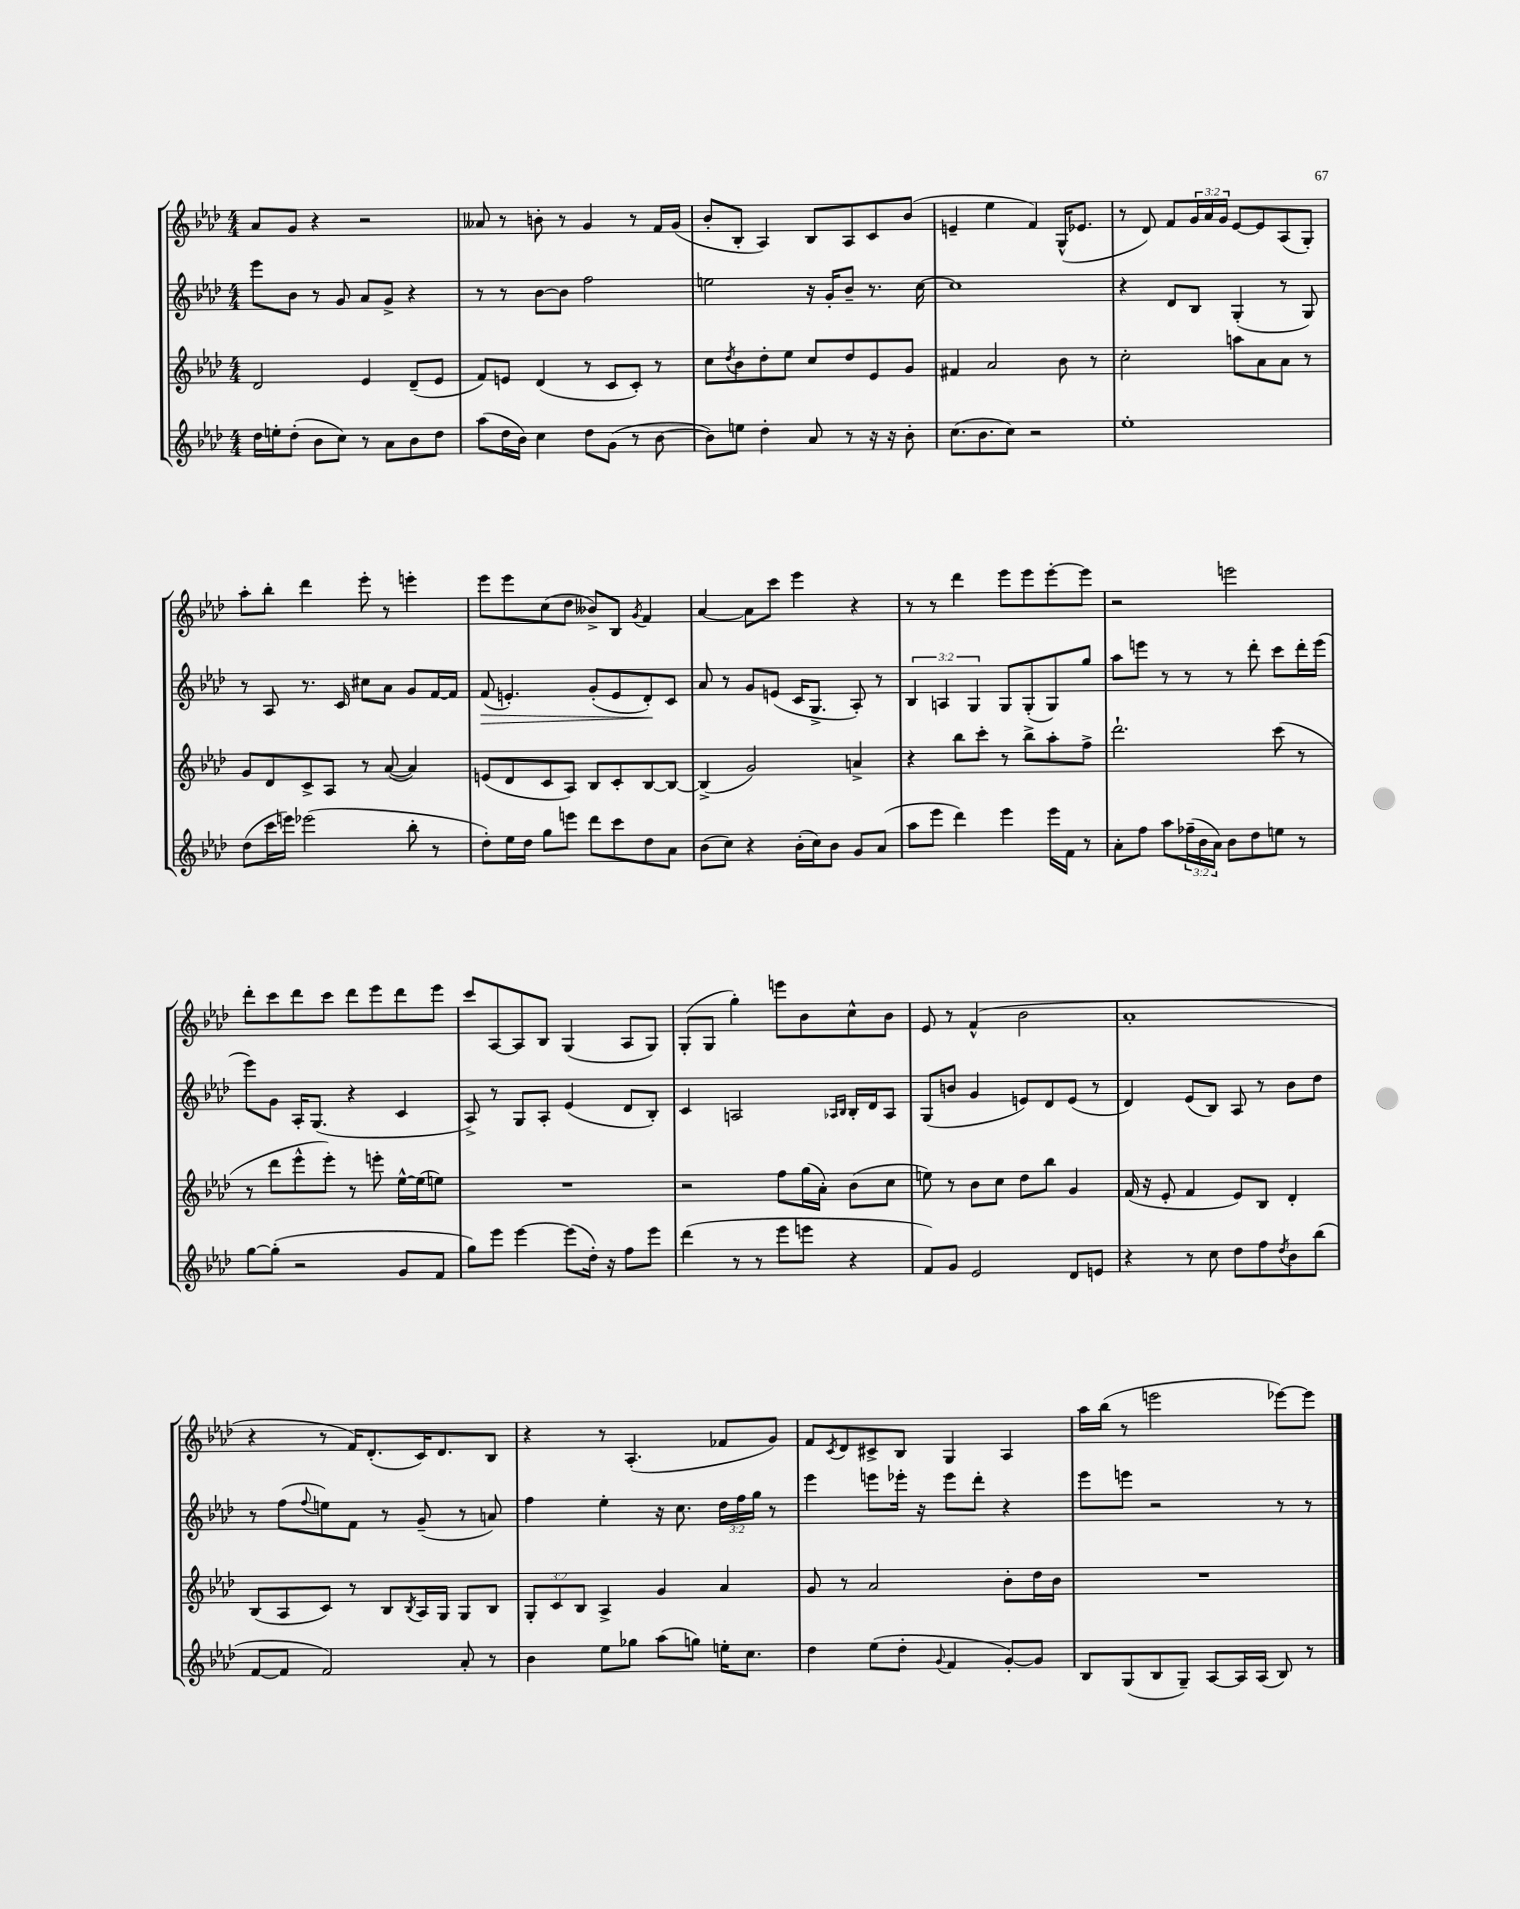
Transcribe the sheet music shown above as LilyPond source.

<<
\new StaffGroup <<
\new Staff = "s0" {
    \clef treble \key aes \major \numericTimeSignature \time 4/4 \override Staff.TupletNumber.text = #tuplet-number::calc-fraction-text
    aes'8 g'8 r4 r2 |
    aeses'8 r8 b'8-. r8 g'4 r8 f'16 g'16( |
    bes'8-. bes8-. aes4) bes8 aes8 c'8 bes'8( |
    e'4-- ees''4 f'4) g16-^( ees'8. |
    r8 des'8) f'8 \tuplet 3/2 { g'16 aes'16 g'16 } ees'8~ ees'8 aes8( g8-.) |
    aes''8-. bes''8-. des'''4 ees'''8-. r8 e'''4-. |
    ees'''8 ees'''8 c''8( des''8 beses'8->) bes8 \acciaccatura { g'8 } f'4 |
    aes'4~ aes'8 c'''8 ees'''4 r4 |
    r8 r8 des'''4 ees'''8 ees'''8 ees'''8~-. ees'''8 |
    r2 e'''2 |
    des'''8-. c'''8 des'''8 c'''8 des'''8 ees'''8 des'''8 ees'''8 |
    c'''8 aes8~ aes8 bes8 g4( aes8 g8) |
    g8-.( g8 g''4-.) e'''8 bes'8 c''8-^ bes'8 |
    ees'8 r8 f'4-^( bes'2 |
    aes'1-. |
    r4 r8 f'16) des'8.-.( c'16) des'8. bes8 |
    r4 r8 aes4.-.( fes'8 g'8) |
    f'8 \acciaccatura { c'8 } des'8 cis'8-> bes8 g4 aes4 |
    aes''16 bes''16( r8 e'''2 ees'''8~) ees'''8 \bar "|." |
}
\new Staff = "s1" {
    \clef treble \key aes \major \numericTimeSignature \time 4/4 \override Staff.TupletNumber.text = #tuplet-number::calc-fraction-text
    ees'''8 bes'8 r8 g'8 aes'8 g'8-> r4 |
    r8 r8 bes'8~ bes'8 f''2 |
    e''2 r16 g'16-. bes'8-- r8. c''16~ |
    c''1 |
    r4 des'8 bes8 g4-.( r8 g8) |
    r8 aes8 r8. c'16 cis''8 aes'8 g'8 f'16~ f'16 |
    f'8\>( e'4.-.) g'8-.( e'8 des'8-.\!) c'8 |
    aes'8 r8 g'8 e'8( c'16 g8.-> aes8-.) r8 |
    \tuplet 3/2 { bes4 a4 g4 } g8 g8-.( g8) g''8 |
    aes''8 e'''8 r8 r8 r8 des'''8-. c'''8 des'''16-. e'''16( |
    ees'''8) g'8 aes16-. g8.( r4 c'4 |
    aes8->) r8 g8 aes8-. ees'4( des'8 bes8-.) |
    c'4 a2 \grace { aes16 bes16 } bes16-. des'16 aes8 |
    g8( b'8 g'4 e'8) des'8 e'8( r8 |
    des'4) ees'8( bes8) aes8 r8 bes'8 des''8 |
    r8 f''8( \appoggiatura { f''8 } e''8) f'8 r8 g'8--( r8 a'8) |
    f''4 ees''4-. r16 c''8. \tuplet 3/2 { des''16 f''16 g''16 } r8 |
    ees'''4 e'''8 ees'''16-. r16 ees'''8 des'''8-. r4 |
    ees'''8 e'''8 r2 r8 r8 \bar "|." |
}
\new Staff = "s2" {
    \clef treble \key aes \major \numericTimeSignature \time 4/4 \override Staff.TupletNumber.text = #tuplet-number::calc-fraction-text
    des'2 ees'4 des'8--( ees'8 |
    f'8) e'8 des'4( r8 c'8 c'8-.) r8 |
    c''8 \acciaccatura { des''8 } bes'8 des''8-. ees''8 c''8 des''8 ees'8 g'8 |
    fis'4 aes'2 bes'8 r8 |
    c''2-. a''8 aes'8 aes'8 r8 |
    g'8 des'8 c'8-> aes8 r8 aes'8~( aes'4) |
    e'8( des'8 c'8 aes8) bes8 c'8-. bes8~ bes8~ |
    bes4->( g'2) a'4-> |
    r4 bes''8 c'''8-. r8 bes''8-> aes''8-. f''8-> |
    des'''2.-! c'''8( r8 |
    r8 des'''8 ees'''8-^ ees'''8-.) r8 e'''8-. ees''16~-^ ees''16( e''8) |
    R1 |
    r2 f''8 g''16( aes'16-.) bes'8( c''8 |
    e''8) r8 bes'8 c''8 des''8 bes''8 g'4 |
    f'16( r16 ees'8-. f'4 ees'8) bes8 des'4-. |
    bes8( aes8 c'8) r8 bes8 \acciaccatura { bes8 } aes16 g16 g8 bes8 |
    \tuplet 3/2 { g8-. c'8 bes8 } aes4-> g'4 aes'4 |
    g'8 r8 aes'2 bes'8-. des''16 bes'16 |
    R1 \bar "|." |
}
\new Staff = "s3" {
    \clef treble \key aes \major \numericTimeSignature \time 4/4 \override Staff.TupletNumber.text = #tuplet-number::calc-fraction-text
    des''16 e''16-. des''8-.( bes'8 c''8) r8 aes'8 bes'8 des''8 |
    aes''8( des''16 bes'16) c''4 des''8 g'8( r8 bes'8~ |
    bes'8) e''8 des''4-. aes'8 r8 r16 r16 bes'8-. |
    c''8.( bes'8. c''8) r2 |
    ees''1-. |
    des''8( c'''16 e'''16) ees'''2( bes''8-. r8 |
    des''8-.) ees''16 des''16 g''8 e'''8 des'''8 c'''8 des''8 aes'8 |
    bes'8( c''8) r4 bes'16-.( c''16) bes'8 g'8 aes'8( |
    aes''8 ees'''8 des'''4) ees'''4 ees'''16 f'16 r8 |
    aes'8-. f''8 aes''8 \tuplet 3/2 { fes''16--( bes'16 aes'16) } bes'8 des''8 e''8 r8 |
    g''8~ g''8-.( r2 g'8 f'8 |
    g''8) ees'''8 ees'''4~ ees'''8( des''16-.) r16 f''8 ees'''8 |
    des'''4( r8 r8 ees'''8 e'''8 r4 |
    f'8) g'8 ees'2 des'8 e'8 |
    r4 r8 c''8 des''8 f''8 \acciaccatura { des''8 } bes'8 bes''8( |
    f'8~ f'8 f'2) aes'8-. r8 |
    bes'4 ees''8 ges''8 aes''8( g''8) e''16-. c''8. |
    des''4 ees''8( des''8-. \appoggiatura { g'8 } f'4 g'8~-.) g'8 |
    bes8 g8( bes8 g8--) aes8~ aes16 aes16( bes8) r8 \bar "|." |
}
>>
>>
\layout { \context { \Score \remove "Bar_number_engraver" } }
